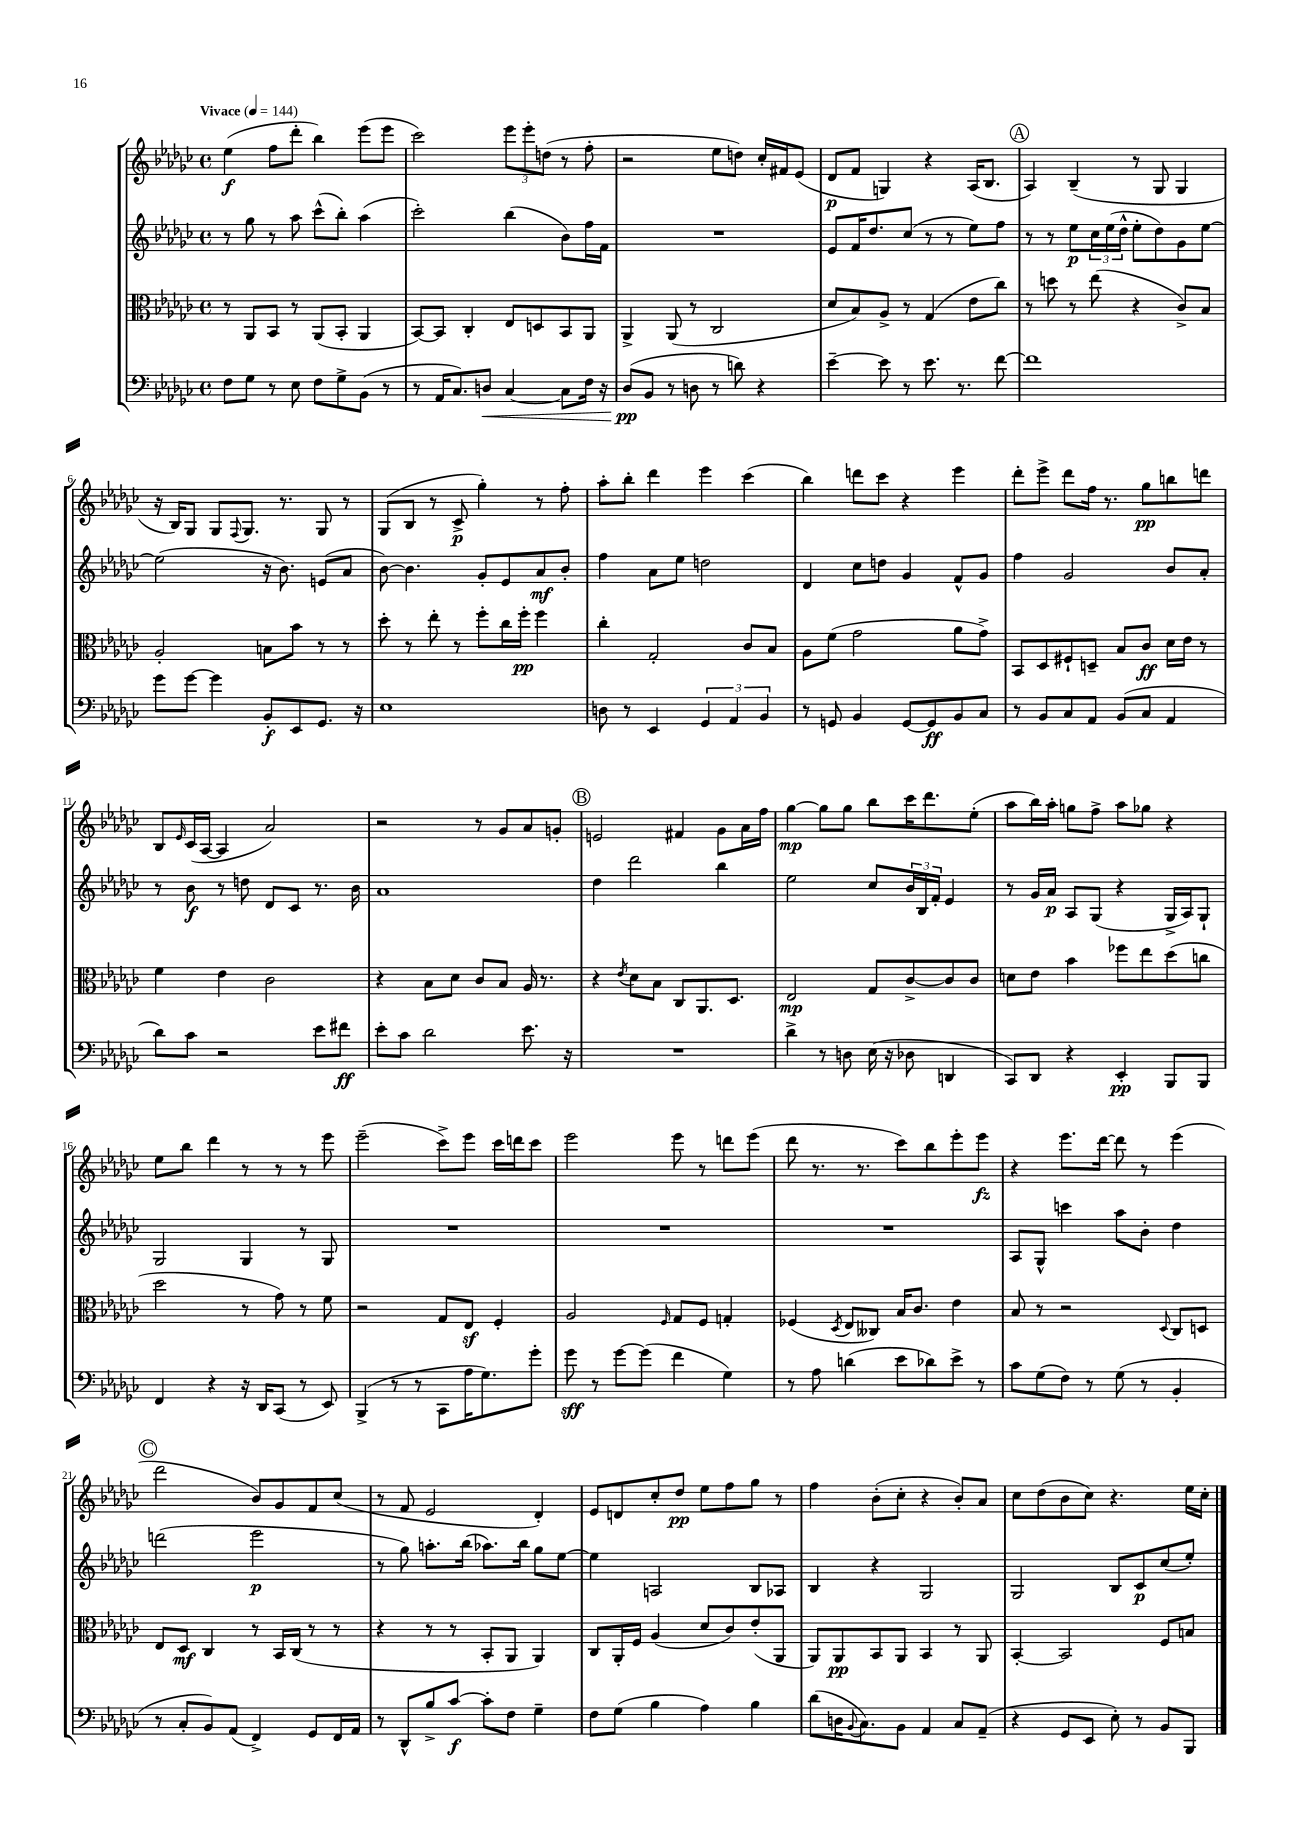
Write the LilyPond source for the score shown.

<<
\new StaffGroup <<
\new Staff = "s0" {
    \clef treble \key ges \major \defaultTimeSignature \time 4/4 \tempo "Vivace" 4 = 144
    ees''4\f( f''8 des'''8-. bes''4) ees'''8( ees'''8 |
    ces'''2) \tuplet 3/2 { ees'''8 ees'''8-. d''8( } r8 f''8-. |
    r2 ees''8 d''8) ces''16-. fis'16 ees'8( |
    des'8\p f'8 g4) r4 aes16( bes8. |
    \mark \markup { \circle "A" } aes4) bes4--( r8 ges8 ges4 |
    r16 bes16) ges8 ges8 \appoggiatura { f8 } ges8. r8. ges8 r8 |
    ges8( bes8 r8 ces'8->\p ges''4-.) r8 f''8-. |
    aes''8-. bes''8-. des'''4 ees'''4 ces'''4( |
    bes''4) d'''8 ces'''8 r4 ees'''4 |
    des'''8-. ees'''8-> des'''8 f''16 r8. ges''8\pp b''8 d'''8 |
    bes8 \grace { ees'16 } ces'16( aes16~ aes4 aes'2) |
    r2 r8 ges'8 aes'8 g'8-. |
    \mark \markup { \circle "B" } e'2 fis'4 ges'8 aes'16 f''16 |
    ges''4~\mp ges''8 ges''8 bes''8 ces'''16 des'''8. ees''8-.( |
    aes''8 bes''16) aes''16-. g''8 f''8-> aes''8 ges''8 r4 |
    ees''8 bes''8 des'''4 r8 r8 r8 ees'''8 |
    ees'''2--( ces'''8->) ees'''8 ces'''16 d'''16 ces'''8 |
    ees'''2 ees'''8 r8 d'''8 ees'''8( |
    des'''8 r8. r8. ces'''8) bes''8 ees'''8-. ees'''8\fz |
    r4 ees'''8. des'''16~ des'''8 r8 ees'''4( |
    \mark \markup { \circle "C" } des'''2 bes'8) ges'8 f'8 ces''8( |
    r8 f'8 ees'2 des'4-.) |
    ees'8 d'8 ces''8-. des''8\pp ees''8 f''8 ges''8 r8 |
    f''4 bes'8-.( ces''8-. r4 bes'8-.) aes'8 |
    ces''8 des''8( bes'8 ces''8) r4. ees''16 ces''16-. \bar "|." |
}
\new Staff = "s1" {
    \clef treble \key ges \major \defaultTimeSignature \time 4/4
    r8 ges''8 r8 aes''8 ces'''8-^( bes''8-.) aes''4( |
    ces'''2-.) bes''4( bes'8) f''16 f'16 |
    R1 |
    ees'8 f'16 des''8. ces''8( r8 r8 ees''8) f''8 |
    \mark \markup { \circle "A" } r8 r8 ees''8\p \tuplet 3/2 { ces''16 ees''16( des''16-^ } ees''8-. des''8) ges'8 ees''8~ |
    ees''2( r16 bes'8.) e'8( aes'8 |
    bes'8~) bes'4. ges'8-. ees'8 aes'8\mf bes'8-. |
    f''4 aes'8 ees''8 d''2 |
    des'4 ces''8 d''8 ges'4 f'8-^ ges'8 |
    f''4 ges'2 bes'8 aes'8-. |
    r8 bes'8\f r8 d''8 des'8 ces'8 r8. bes'16 |
    aes'1 |
    \mark \markup { \circle "B" } des''4 des'''2 bes''4 |
    ees''2 ces''8 \tuplet 3/2 { bes'16 bes16 f'16-. } ees'4 |
    r8 ges'16 aes'16\p aes8 ges8( r4 ges16-> aes16) ges8-! |
    ges2 ges4 r8 ges8 |
    R1 |
    R1 |
    R1 |
    aes8 ges8-^ c'''4 aes''8 bes'8-. des''4 |
    \mark \markup { \circle "C" } d'''2( ees'''2\p |
    r8 ges''8) a''8.-. bes''16( aes''8.) bes''16 ges''8 ees''8~ |
    ees''4 a2 bes8 aes8 |
    bes4 r4 ges2 |
    ges2 bes8 ces'8\p ces''8( ees''8-.) \bar "|." |
}
\new Staff = "s2" {
    \clef alto \key ges \major \defaultTimeSignature \time 4/4
    r8 aes,8 bes,8 r8 aes,8( bes,8-. aes,4 |
    bes,8~) bes,8 ces4-. ees8 d8 bes,8 aes,8 |
    aes,4-> aes,8( r8 ces2 |
    des'8 bes8) aes8-> r8 ges4( ees'8 ces''8) |
    \mark \markup { \circle "A" } r8 d''8 r8 ees''8( r4 ces'8->) bes8 |
    aes2-. b8 bes'8 r8 r8 |
    des''8-. r8 ees''8-. r8 f''8-. ces''16 f''16-.\pp f''4 |
    ces''4-. ges2-. ces'8 bes8 |
    aes8 f'8( ges'2 aes'8 ges'8->) |
    bes,8 des8 fis8-! d8-- bes8 ces'8\ff des'16 ees'16 r8 |
    f'4 ees'4 ces'2 |
    r4 bes8 des'8 ces'8 bes8 aes16 r8. |
    \mark \markup { \circle "B" } r4 \acciaccatura { ees'8 } des'8 bes8 ces8 aes,8. des8. |
    ees2\mp ges8 ces'8~-> ces'8 ces'8 |
    d'8 ees'8 bes'4 fes''8 ees''8 des''8( c''8 |
    des''2 r8 ges'8) r8 f'8 |
    r2 ges8 ees8\sf f4-. |
    aes2 \grace { f16 } ges8 f8 g4-. |
    fes4( \acciaccatura { des8 } ees8 ceses8) bes16 ces'8. ees'4 |
    bes8 r8 r2 \appoggiatura { des8 } ces8 d8 |
    \mark \markup { \circle "C" } ees8 des8\mf ces4 r8 bes,16 ces16( r8 r8 |
    r4 r8 r8 bes,8-. aes,8 aes,4) |
    ces8 aes,16-. f16 aes4( des'8 ces'8) ees'8-.( aes,8 |
    aes,8) aes,8\pp bes,8 aes,8 bes,4 r8 aes,8 |
    bes,4~-. bes,2 f8 b8 \bar "|." |
}
\new Staff = "s3" {
    \clef bass \key ges \major \defaultTimeSignature \time 4/4
    f8 ges8 r8 ees8 f8 ges8-> bes,8( r8 |
    r8 aes,16 ces8.) d8\< ces4~ ces8 f16 r16 |
    des8\pp\!( bes,8 r8 d8 r8 d'8) r4 |
    ees'4~-- ees'8 r8 ees'8. r8. f'8~ |
    \mark \markup { \circle "A" } f'1 |
    ges'8 ges'8~ ges'4 bes,8-.\f ees,8 ges,8. r16 |
    ees1 |
    d8 r8 ees,4 \tuplet 3/2 { ges,4 aes,4 bes,4 } |
    r8 g,8 bes,4 g,8~ g,8\ff bes,8 ces8 |
    r8 bes,8 ces8 aes,8 bes,8( ces8 aes,4 |
    des'8) ces'8 r2 ees'8 fis'8\ff |
    ees'8-. ces'8 des'2 ees'8. r16 |
    \mark \markup { \circle "B" } R1 |
    des'4-> r8 d8 ees16( r16 des8 d,4 |
    ces,8) des,8 r4 ees,4-.\pp bes,,8 bes,,8 |
    f,4 r4 r16 des,16 ces,8( r8 ees,8) |
    bes,,4->( r8 r8 ces,8 aes16 ges8.) ges'8-. |
    ges'8\sff r8 ges'8~ ges'8( f'4 ges4) |
    r8 aes8 d'4( ees'8 des'8) ees'8-> r8 |
    ces'8 ges8( f8) r8 ges8( r8 bes,4-. |
    \mark \markup { \circle "C" } r8 ces8-. bes,8) aes,8( f,4->) ges,8 f,16 aes,16 |
    r8 des,8-^ bes8-> ces'8~\f ces'8-. f8 ges4-- |
    f8 ges8( bes4 aes4) bes4 |
    des'8( d16 \appoggiatura { bes,8 } ces8.) bes,8 aes,4 ces8 aes,8--( |
    r4 ges,8 ees,8 ees8-.) r8 bes,8 bes,,8 \bar "|." |
}
>>
>>
